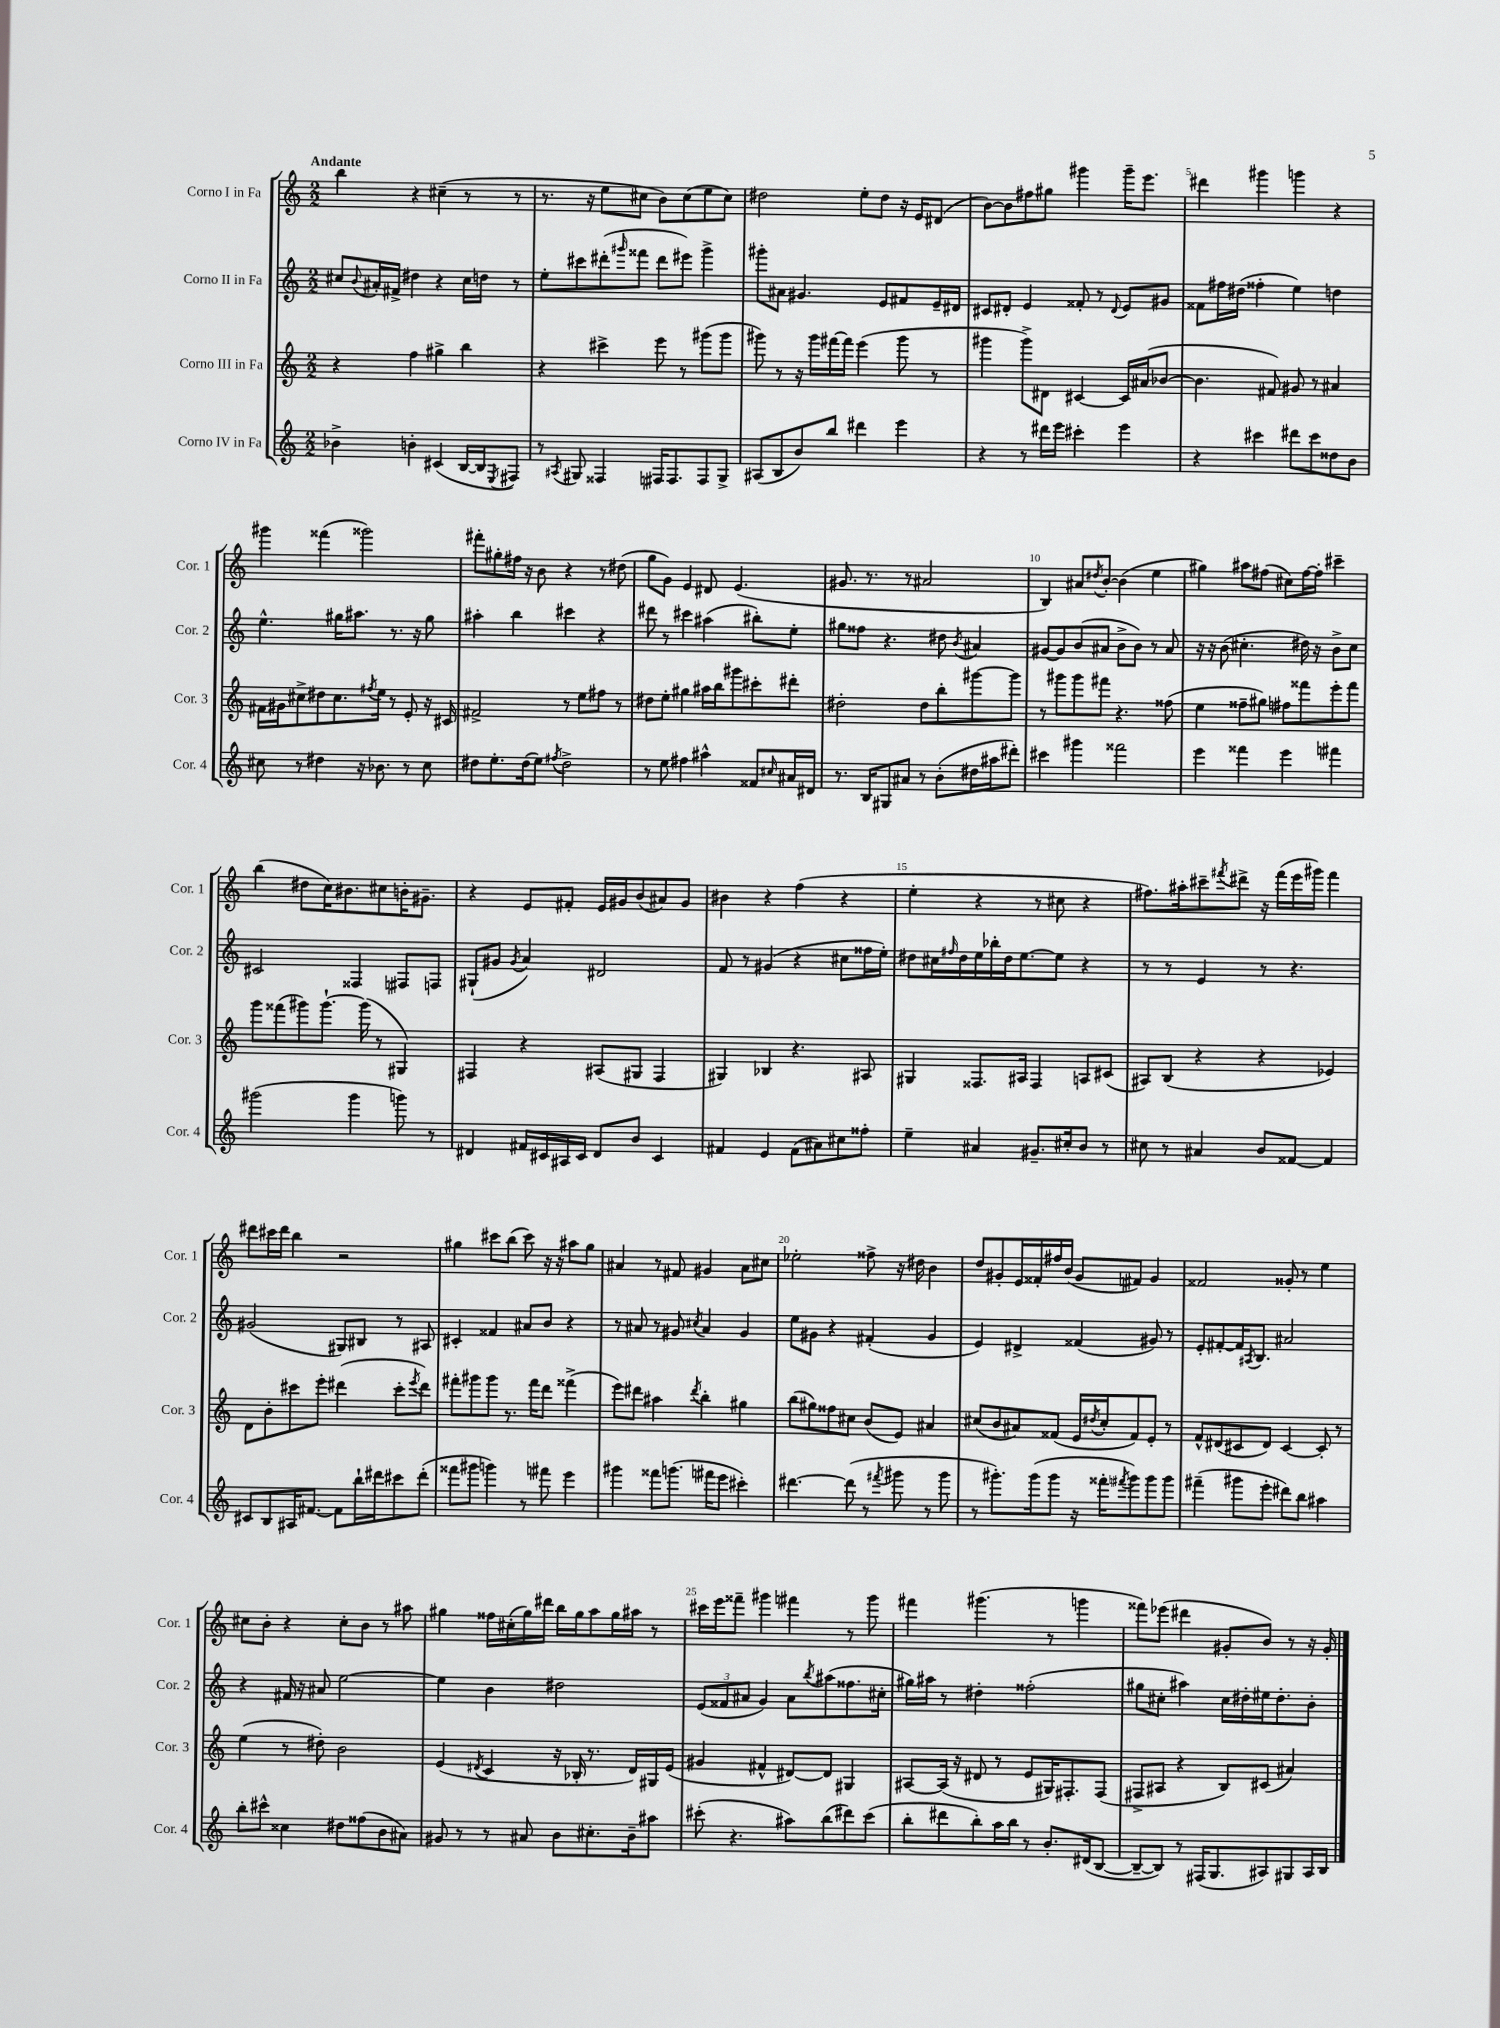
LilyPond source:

<<
\new StaffGroup <<
\new Staff = "s0" \with { instrumentName = "Corno I in Fa" shortInstrumentName = "Cor. 1" } {
    \clef treble \key c \major \numericTimeSignature \time 2/2 \tempo "Andante"
    b''4 r4 cis''4--( r8 r8 |
    r8. r16 e''8 cis''8 b'8) cis''8( e''8 cis''8) |
    dis''2 e''8-. dis''8 r16 e'16 dis'8( |
    b'8~) b'8 fis''8 gis''8 gis'''4 gis'''16-- e'''8. |
    dis'''4 gis'''4 g'''4 r4 |
    gis'''4 fisis'''4( gisis'''2) |
    fis'''8-. gis''8-. fis''16 r16 b'8 r4 r8 dis''8( |
    g''8 g'8) e'4 dis'8 e'4.( |
    gis'8. r8. r8 ais'2 |
    b4) ais'8 \acciaccatura { dis''8 } b'8~-. b'4( e''4 |
    gis''4) ais''8 fis''8( cis''8) fis''16~ fis''16-. cis'''4-- |
    b''4( dis''8 c''16) bis'8. cis''8 b'16-. gis'8.-- |
    r4 e'8 fis'8-. e'16 gis'16 b'8( ais'8) gis'8 |
    bis'4 r4 f''4( r4 |
    e''4-. r4 r8 cis''8 r4 |
    fis''8.) ais''16-. cis'''8-- \acciaccatura { fis'''8 } dis'''8-> r16 fis'''16( e'''16 gis'''16) fis'''4 |
    dis'''8 cis'''16 dis'''16 b''4 r2 |
    gis''4 cis'''8 b''8( cis'''8) r16 r16 ais''8 gis''8 |
    ais'4 r8 fis'8 gis'4 ais'8 cis''8 |
    ees''2-. fisis''8-> r16 dis''16 b'4 |
    d''8 gis'8-. e'16 fisis'16-. fis''16 b'16( gis'8 fis'8) gis'4 |
    fisis'2 gisis'8-. r8 e''4 |
    cis''8 b'8-. r4 cis''8-. b'8 r8 ais''8 |
    gis''4 fisis''16 cis''16-.( gis''16) dis'''16 b''16 gis''16 a''8 gis''16 ais''16 r8 |
    cis'''16 e'''16 fisis'''8-- gis'''4 fis'''4 r8 gis'''8 |
    fis'''4 gis'''4.( r8 g'''4 |
    fisis'''8) ees'''8( dis'''4 gis'8-. b'8) r8 r16 gis'16-. \bar "|." |
}
\new Staff = "s1" \with { instrumentName = "Corno II in Fa" shortInstrumentName = "Cor. 2" } {
    \clef treble \key c \major \numericTimeSignature \time 2/2
    cis''8 \appoggiatura { b'8 } ais'16-. fis'16-> dis''4 r4 cis''16 d''16 r8 |
    e''8-. cis'''8 dis'''8-.( \grace { gis'''16 } fisis'''8 dis'''8 eis'''8) gis'''4-> |
    gis'''8-. ais'8 gis'4. e'8 fis'8 e'16-- dis'16 |
    cis'8 dis'8-. e'4 fisis'8-. r8 \appoggiatura { dis'8 } e'8 gis'8 |
    fisis'8 fis''16 dis''16( fisis''4-. e''4) d''4 |
    e''4.-^ gis''16 ais''8. r8. r16 gis''8 |
    ais''4-. b''4 cis'''4 r4 |
    dis'''8 r8 cis'''4 ais''4( bis''8-.) e''8-. |
    gis''8 fisis''8 r4. dis''8 \acciaccatura { b'8 } ais'4 |
    gis'8~ gis'8 b'8( ais'8 b'8-> b'8) r8 ais'8 |
    r16 r16 b'8( cis''4.-. dis''16) r16 b'8-> cis''8 |
    cis'2 fisis4 fis8 f8 |
    gis8-!( gis'8 \acciaccatura { gis'8 } a'4) dis'2 |
    f'8 r8 gis'4( r4 cis''8 fisis''16 e''16-.) |
    dis''8 cis''16 \grace { fis''16 } dis''16 e''16 bes''16-. dis''16 e''8.~ e''8 r4 |
    r8 r8 e'4 r8 r4. |
    gis'2( gis8) bis8 r8 ais8 |
    cis'4-. fisis'4 ais'8 b'8 r4 |
    r8 ais'8 r8 gis'8 \acciaccatura { cis''8 } ais'4 gis'4 |
    e''8 gis'8 r4 fis'4-.( gis'4 |
    e'4) dis'4-> fisis'4( gis'8) r8 |
    e'8-. fis'8~-. fis'16 \acciaccatura { ais8 } b8. ais'2 |
    r4 fis'16 r16 ais'8 e''2~ |
    e''4 b'4 dis''2 |
    \tuplet 3/2 { e'8( fisis'8 ais'8 } g'4) ais'8 \acciaccatura { b''8 } ais''8( fisis''8. cis''16-. |
    gis''16) ais''16 r8 dis''4-. fisis''2-.( |
    gis''8 cis''8-. ais''4) cis''16 dis''16-. eis''16 dis''8.-. b'8-. \bar "|." |
}
\new Staff = "s2" \with { instrumentName = "Corno III in Fa" shortInstrumentName = "Cor. 3" } {
    \clef treble \key c \major \numericTimeSignature \time 2/2
    r4 f''4 gis''4-> b''4 |
    r4 cis'''4-> e'''8 r8 gis'''8( gis'''8 |
    gis'''8) r8 r16 gis'''16 fis'''16~ fis'''16 e'''4( gis'''8 r8 |
    gis'''4 gis'''8->) dis'8 cis'4~ cis'16 ais'16( bes'8~ |
    bes'4. fis'8) gis'8 r8 ais'4 |
    fis'16 gis'16 cis''8-> dis''8 cis''8. \acciaccatura { fis''8 } e''16 r8 e'8-. r16 cis'16 |
    fis'2-> r8 e''8 fis''8 r8 |
    dis''8 e''8-. gis''4 ais''16 b''16 gis'''8 cis'''8-. dis'''8-. |
    dis''2-. dis''8 b''8-. gis'''8~ gis'''8 |
    r8 gis'''8 gis'''8 fis'''8 r4. fisis''8( |
    e''4 fisis''8-- gis''8) fis''8 fisis'''8 e'''8-. fisis'''8 |
    g'''8 fisis'''8( gis'''8) gis'''8.~-! gis'''16( r8 gis4) |
    fis4 r4 ais8( gis8 fis4 |
    gis4) bes4 r4. ais8 |
    gis4 fisis8. ais16 fisis4 a8 cis'8( |
    ais8) b8( r4 r4 ees'4) |
    d'8 b'8-. cis'''8 e'''8-. dis'''4( cis'''8-. \acciaccatura { e'''8 } dis'''8) |
    fis'''8-. gis'''8 gis'''8 r8. fis'''16 d'''8 fisis'''4->( |
    e'''8) dis'''8 ais''4 \acciaccatura { dis'''8 } b''4-. gis''4 |
    b''8( gis''8) fisis''8 cis''8 b'8( e'8) ais'4 |
    cis''8( b'8 ais'8) fisis'8( e'16 \acciaccatura { dis''8 } cis''16-. fisis'8) e'8-. r8 |
    f'8-^ dis'8( cis'8 dis'8) cis'4~ cis'8-. r8 |
    e''4( r8 dis''8-.) b'2 |
    e'4( \acciaccatura { dis'8 } c'4 r16 bes16-. r8. dis'16) gis16 e'16( |
    gis'4 fis'4-^ dis'8~) dis'8 gis4 |
    ais8~ ais16( r16 dis'8 r8 e'8 gis16) fis8.-. fis8( |
    fis8-> ais8 r4 b8) cis'8( ais'4) \bar "|." |
}
\new Staff = "s3" \with { instrumentName = "Corno IV in Fa" shortInstrumentName = "Cor. 4" } {
    \clef treble \key c \major \numericTimeSignature \time 2/2
    bes'4-> b'4-. cis'4( b16~ b16 \acciaccatura { e8 } fis8) |
    r8 \acciaccatura { ais8 } gis8 fisis4 fis16 fis8. fis8 gis8-> |
    ais8( b8 b'8) b''8 dis'''4 e'''4 |
    r4 r8 dis'''16 e'''16 cis'''4-. e'''4 |
    r4 cis'''4 dis'''8 cis'''8 disis''8 b'8 |
    cis''8 r8 dis''4 r16 bes'8. r8 cis''8 |
    dis''8 e''8.-. dis''16( e''8) \acciaccatura { fis''8 } dis''2-> |
    r8 e''8 fis''4 ais''4-^ fisis'8 \grace { cis''16 } ais'16 dis'16 |
    r8. b16 gis8 ais'8 r8 b'8-.( dis''16 ais''16 dis'''8-.) |
    cis'''4 gis'''4 fisis'''2 |
    e'''4 fisis'''4 e'''4 fis'''4 |
    gis'''2( gis'''4 g'''8) r8 |
    dis'4 fis'16 cis'16 ais16 cis'16 dis'8 b'8 cis'4 |
    fis'4 e'4 fis'8( ais'8) cis''8 fisis''8-. |
    e''4-- ais'4 gis'8.-- cis''16-. b'8 r8 |
    cis''8 r8 ais'4 b'8 fisis'8~ fisis'4 |
    cis'8 b8 ais16 fis'8.~ fis'8 b''16-! dis'''16 cis'''8 dis'''8-.( |
    fisis'''8 gis'''8 g'''4) r8 fis'''8 e'''4 |
    gis'''4 fisis'''8 g'''8.( fis'''16 e'''8 cis'''4-.) |
    dis'''4.~ dis'''8( r8 \acciaccatura { fis'''8 } gis'''8 r8 gis'''8 |
    r8 gis'''8.-.) gis'''16( gis'''8 r16 fisis'''16-. \acciaccatura { fis'''8 } gis'''8) gis'''8 gis'''8 |
    fis'''4--( gis'''8 e'''8-. dis'''8) b''8 ais''4 |
    b''8-. cis'''8-^ cisis''4 dis''8 fisis''8( b'8 ais'8) |
    gis'8 r8 r8 ais'8 b'8 cis''8.-. b'16-- ais''8 |
    cis'''8-.( r4. ais''8) b''8( dis'''8) cis'''8( |
    b''8-. dis'''8 b''8-.) a''16 b''16 r8 b'8.-. dis'16( b8~ |
    b8~-- b8) r8 fis16( g8. ais8) gis8 ais16 b16 \bar "|." |
}
>>
>>
\layout { \context { \Score \override BarNumber.break-visibility = ##(#f #t #t) barNumberVisibility = #(every-nth-bar-number-visible 5) } }
